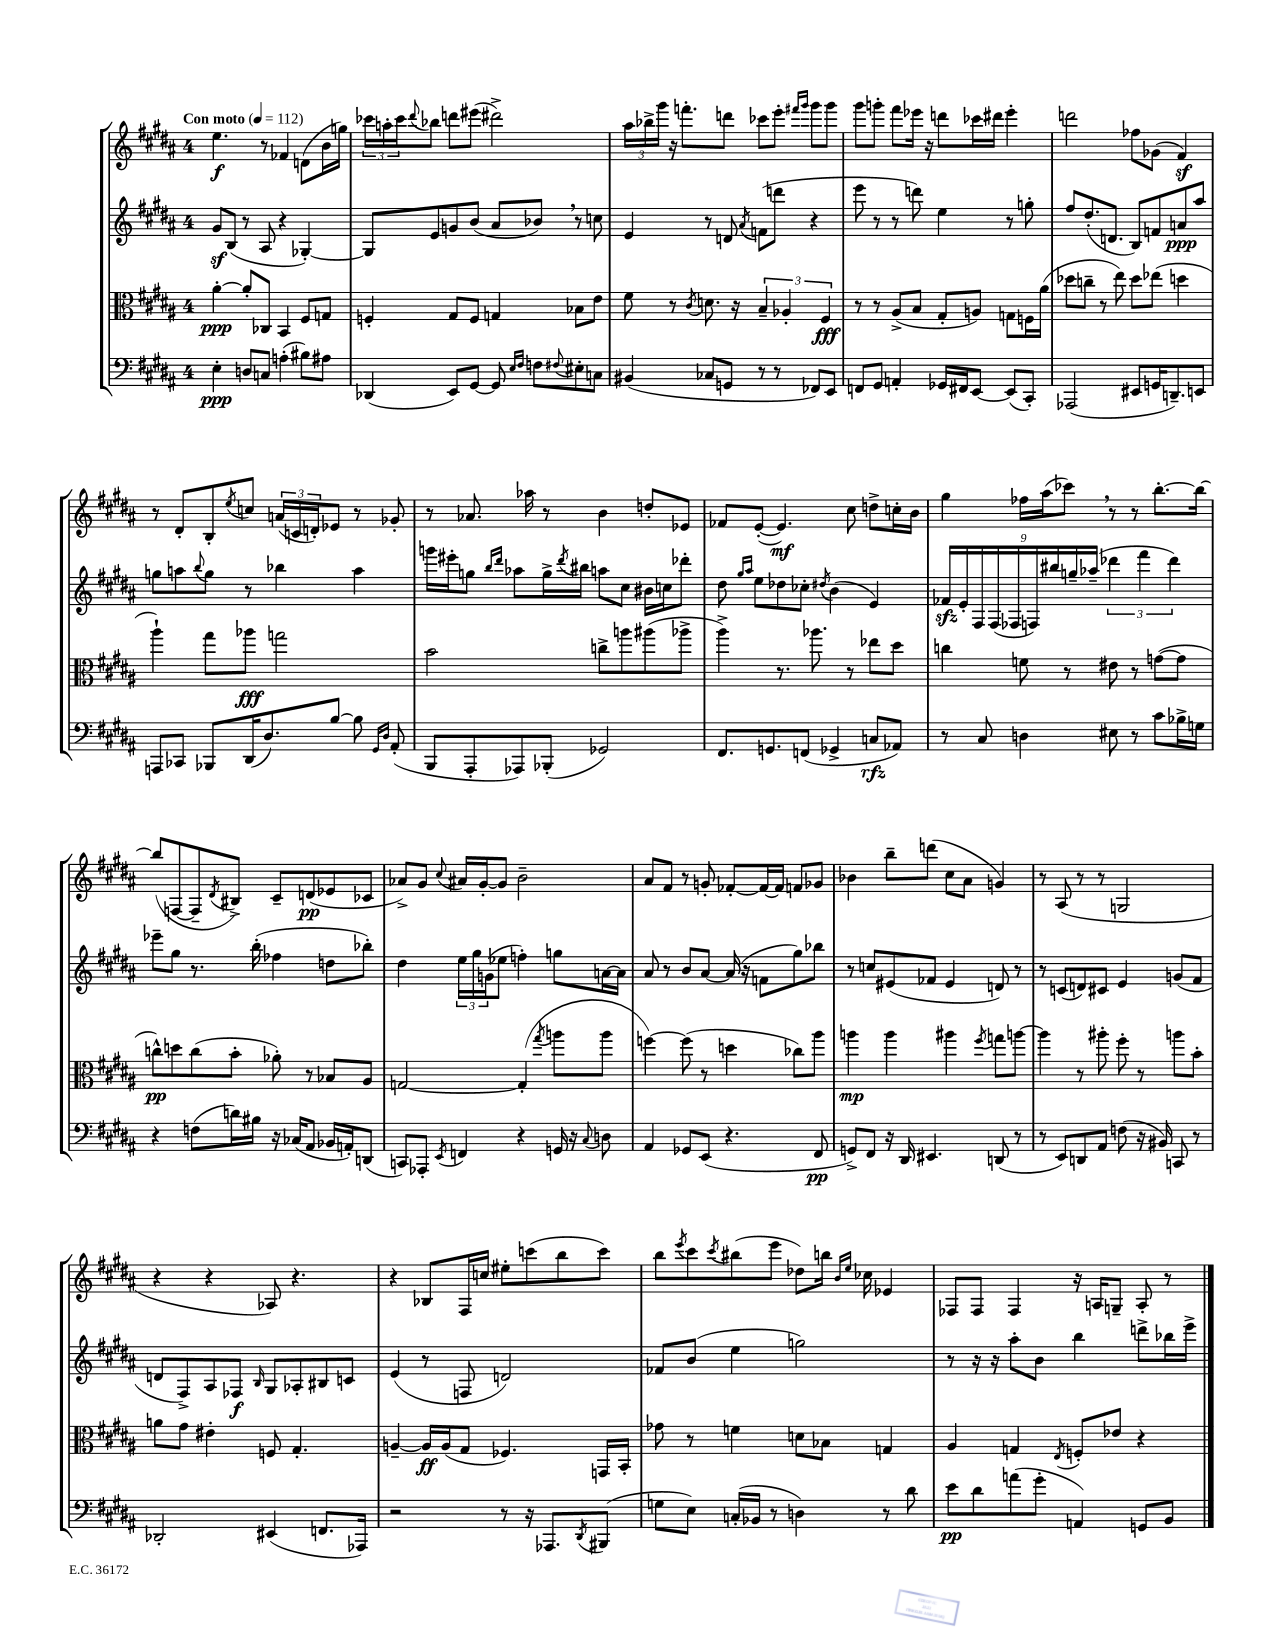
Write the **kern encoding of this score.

**kern	**dynam	**kern	**dynam	**kern	**dynam	**kern	**dynam
*part4	*part4	*part3	*part3	*part2	*part2	*part1	*part1
*staff4	*staff4	*staff3	*staff3	*staff2	*staff2	*staff1	*staff1
*clefF4	*	*clefC3	*	*clefG2	*	*clefG2	*
*k[f#c#g#d#a#]	*	*k[f#c#g#d#a#]	*	*k[f#c#g#d#a#]	*	*k[f#c#g#d#a#]	*
*M4/4	*	*M4/4	*	*M4/4	*	*M4/4	*
*MM112	*	*MM112	*	*MM112	*	*MM112	*
=1	=1	=1	=1	=1	=1	=1	=1
!	!	!	!	!	!	!LO:TX:a:B:t=Con moto	!
4E'\	ppp	[4a#'\	ppp	8g#z/L	.	4.ee\	f
.	.	.	.	(8B/J	.	.	.
8Dn/L	.	8a#'/L]	.	8r	.	.	.
8Cn/J	.	8C-X/J	.	8A#/	.	8r	.
(4An'\	.	4BB/	.	4r	.	4f-X/	.
8B#X\L)	.	8F#/L	.	[4G-X'/)	.	(8dn\L	.
8A#X\J	.	8Gn/J	.	.	.	16b\L	.
.	.	.	.	.	.	16ggn\JJ)	.
=2	=2	=2	=2	=2	=2	=2	=2
(4DD-X/	.	4Fn'/	.	8G-/L]	.	24ccc-X\LL	.
.	.	.	.	.	.	24aan'\	.
.	.	.	.	.	.	24ccc-\J	.
.	.	.	.	.	.	8qqddd#/	.
.	.	.	.	8e/	.	8bb-X\J	.
8EE/L)	.	8G#/L	.	8gn/	.	8dddn\L	.
[8GG#/J	.	8F/J	.	(8b/J	.	(8eee#X\J	.
8GG#/]	.	4Gn/	.	8a#/L	.	2ddd#X^\)	.
16qqE/LL	.	.	.	.	.	.	.
16qqF#/JJ	.	.	.	.	.	.	.
8Fn\L	.	.	.	8b-X,/J)	.	.	.
8qqF#X/	.	.	.	.	.	.	.
8E#X'\	.	8B-X\L	.	8r	.	.	.
8Cn\J	.	8e\J	.	8ccn\	.	.	.
=3	=3	=3	=3	=3	=3	=3	=3
(4BB#X/	.	8f#\	.	4e/	.	24aa#\LL	.
.	.	.	.	.	.	24bb-X^\	.
.	.	.	.	.	.	24ggg#\JJ	.
.	.	8r	.	.	.	16r	.
.	.	.	.	.	.	8.fffn'\L	.
.	.	8qc#/	.	.	.	.	.
8C-X/L	.	8.dn\	.	8r	.	.	.
8GGn/J	.	.	.	8dn/	.	8dddn\J	.
.	.	16r	.	.	.	.	.
.	.	.	.	8qa#/	.	.	.
8r	.	6B~/	.	(8fn\L	.	8ccc-X\L	.
8r	.	.	.	8dddn\J	.	8eee'\J	.
.	.	6A-X'/	.	.	.	.	.
.	.	.	.	.	.	16qqfff#X/LL	.
.	.	.	.	.	.	16qqggg#/JJ	.
8FF-X/L)	.	.	.	4r	.	8ggg#\L	.
.	.	6F#/	fff	.	.	.	.
8EE/J	.	.	.	.	.	8ggg#\J	.
=4	=4	=4	=4	=4	=4	=4	=4
8FFn/L	.	8r	.	8eee\	.	8ggg#\L	.
8GG#/J	.	8r	.	8r	.	8gggn'\J	.
4AAn'/	.	(8A#^/L	.	8r	.	8fff#\L	.
.	.	8B/J	.	8dddn\)	.	16eee-X\Jk	.
.	.	.	.	.	.	16r	.
16GG-X/LL	.	8G#'/L	.	4ee\	.	8dddn\L	.
16FF#X/J	.	.	.	.	.	.	.
[8EE/J	.	8An/J)	.	.	.	16ccc-X\L	.
.	.	.	.	.	.	16ddd#X\JJ	.
(8EE/L]	.	8Gn\L	.	8r	.	4eee-'\	.
8CC#'/J)	.	16Fn\L	.	8ggn'\	.	.	.
.	.	(16a#\JJ	.	.	.	.	.
=5	=5	=5	=5	=5	=5	=5	=5
(2AAA-X/	.	8dd-X\L	.	8ff#/L	.	2dddn\	.
.	.	8ccn~\J	.	(8.dd#'/	.	.	.
.	.	8r	.	.	.	.	.
.	.	.	.	8.dn/J	.	.	.
.	.	8ee\)	.	.	.	.	.
8EE#X/L	.	8dd-\L	.	8B/L)	.	8ff-X\L	.
16GGn/K	.	(8ee-X\J	.	8fn/	.	(8g-X\J	.
8.DDn~/)	.	.	.	.	.	.	.
.	.	4ddn\	.	8an/	ppp	4f#z/)	.
8EEn/J	.	.	.	8aa#/J	.	.	.
!!LO:LB:g=z
=6	=6	=6	=6	=6	=6	=6	=6
8AAAn/L	.	4aa#`\)	.	8ggn\L	.	8r	.
8CC-X/J	.	.	.	8aan\	.	8d#'/L	.
.	.	.	.	8qqbb/	.	.	.
8BBB-X/L	.	8gg#\L	.	8gg\J	.	8B'/	.
.	.	.	.	.	.	8qee/	.
(16DD#/K	.	8aa-X\J	fff	8r	.	8ccn/J	.
8.D#/)	.	.	.	.	.	.	.
.	.	2ggn\	.	4bb-X\	.	(24an/LL	.
.	.	.	.	.	.	24cn/	.
.	.	.	.	.	.	24dn'/J)	.
[8B/J	.	.	.	.	.	8e-X/J	.
8B\]	.	.	.	4aa\	.	8r	.
16qqGG#/LL	.	.	.	.	.	.	.
16qqD#/JJ	.	.	.	.	.	.	.
(8AA#'/	.	.	.	.	.	8g-X'/	.
=7	=7	=7	=7	=7	=7	=7	=7
8BBB/L	.	2b\	.	16gggn\LL	.	8r	.
.	.	.	.	16eee#X'\J	.	.	.
8AAA#'/	.	.	.	8ggn\J	.	8.a-X/	.
.	.	.	.	16qqbb/LL	.	.	.
.	.	.	.	16qqddd#/JJ	.	.	.
8AAA-X/)	.	.	.	8aa-X\L	.	.	.
.	.	.	.	.	.	16aa-X\	.
(8BBB-X'/J	.	.	.	16gg^\L	.	8r	.
.	.	.	.	8qddd#/	.	.	.
.	.	.	.	16bb#X\JJ	.	.	.
2GG-X/)	.	8ccn^\L	.	8aan\L	.	4b\	.
.	.	8aan\	.	8cc#\J	.	.	.
.	.	(8aa#X\	.	16b#X\LL	.	8ddn'/L	.
.	.	.	.	16ccn\J	.	.	.
.	.	8aa-X^\J	.	8ddd-X'\J	.	8e-X/J	.
=8	=8	=8	=8	=8	=8	=8	=8
8.FF#/L	.	4aa#^\)	.	8dd#\	.	8f-X/L	.
.	.	.	.	16qqgg#/LL	.	.	.
.	.	.	.	16qqaa#/JJ	.	.	.
.	.	.	.	8ee\L	.	([8e'/J	.
8.GGn/	.	.	.	.	.	.	.
.	.	8.r	.	8dd-X\	.	4.e/])	mf
(8FFn/J	.	.	.	8cc-X'\J	.	.	.
.	.	8.aa-X\	.	.	.	.	.
.	.	.	.	8qdd#X/	.	.	.
4GG-X^/	.	.	.	(4b\	.	.	.
.	.	8r	.	.	.	8cc#\	.
8Cn/L	rfz	8ee-X\L	.	4e/)	.	8ddn^\L	.
8AA-X/J)	.	8dd#\J	.	.	.	16ccn'\L	.
.	.	.	.	.	.	16b\JJ	.
=9	=9	=9	=9	=9	=9	=9	=9
8r	.	4ccn\	.	18f-Xzz/LL	.	4gg#\	.
.	.	.	.	18e'/	.	.	.
.	.	.	.	18F#/	.	.	.
8C#/	.	.	.	.	.	.	.
.	.	.	.	(18F#/	.	.	.
.	.	.	.	18F-X/	.	.	.
4Dn\	.	8fn\	.	.	.	16ff-X\LL	.
.	.	.	.	18Fn/)	.	.	.
.	.	.	.	.	.	(16aa#\J	.
.	.	.	.	18bb#X/	.	.	.
.	.	8r	.	.	.	8ccc-X,\J)	.
.	.	.	.	18ggn~/	.	.	.
.	.	.	.	(18aa-X~/JJ	.	.	.
8E#X\	.	8e#X\	.	6ddd-X\	.	8r	.
8r	.	8r	.	.	.	8r	.
.	.	.	.	6fff#\	.	.	.
8c#\L	.	([8gn\L	.	.	.	[8.bb'\L	.
.	.	.	.	6ddd-\)	.	.	.
16B-X^\L	.	8g\J]	.	.	.	.	.
16Gn\JJ	.	.	.	.	.	16bb\Jk_	.
!!LO:LB:g=z
=10	=10	=10	=10	=10	=10	=10	=10
4r	.	8ccn^^\L)	pp	8eee-X~\L	.	(8bb/L]	.
.	.	8ddn\	.	8gg#\J	.	[8Fn/	.
(8Fn\L	.	(8cc\	.	8.r	.	8F~/]	.
.	.	.	.	.	.	8qd#/	.
16dn\L)	.	8b'\J	.	.	.	8B#X^/J)	.
16B#X\JJ	.	.	.	(16bb'\	.	.	.
16r	.	8a-X'\)	.	4ff-X\	.	8c#~/L	.
(16C-X/KL	.	.	.	.	.	.	.
8AA#/J	.	8r	.	.	.	(8dn/	pp
16BB-X/LL	.	8B-X/L	.	8ddn\L	.	8e-X/	.
16AAn'/J)	.	.	.	.	.	.	.
(8DDn/J	.	8A#/J	.	8bb-X'\J)	.	8c-X/J	.
=11	=11	=11	=11	=11	=11	=11	=11
8CCn/L)	.	[2Gn/	.	4dd#\	.	8a-X^/L)	.
8AAA-X'/J	.	.	.	.	.	8g#/J	.
8qEE/	.	.	.	.	.	8qqcc#/	.
4FFn/	.	.	.	24ee\LL	.	16a#X/LL	.
.	.	.	.	24gg#\	.	.	.
.	.	.	.	.	.	[16g#'/J	.
.	.	.	.	(24gn\J	.	.	.
.	.	.	.	8ee-X\J	.	8g#/J]	.
4r	.	(4G'/]	.	4ffn'\)	.	2b~\	.
.	.	8qgg#/	.	.	.	.	.
16GGn/	.	8aan\L	.	8ggn\L	.	.	.
16r	.	.	.	.	.	.	.
8qqC#/	.	.	.	.	.	.	.
8Dn\	.	8aa\J	.	[16an\L	.	.	.
.	.	.	.	16a\JJ]	.	.	.
=12	=12	=12	=12	=12	=12	=12	=12
4AA#/	.	[4ffn\)	.	8a#/	.	8a#/L	.
.	.	.	.	8r	.	8f#/J	.
8GG-X/L	.	(8ff\]	.	8b/L	.	8r	.
(8EE/J	.	8r	.	[8a#/J	.	8gn'/	.
4.r	.	4ddn\	.	(16a#/]	.	[8f-X'/L	.
.	.	.	.	16r	.	.	.
.	.	.	.	8fn\L	.	16f-/L_	.
.	.	.	.	.	.	16f-/JJ]	.
.	.	8cc-X\L)	.	8gg#\)	.	8fn/L	.
8FF#/	pp	8aa#\J	.	8bb-X\J	.	8g-X/J	.
=13	=13	=13	=13	=13	=13	=13	=13
8GGn^/L)	.	4aan\	mp	8r	.	4b-X\	.
8FF#/J	.	.	.	8ccn/L	.	.	.
16r	.	4aa\	.	(8e#X/	.	8bb~\L	.
16DD#/	.	.	.	.	.	.	.
4.EE#X/	.	.	.	8f-X/J	.	(8dddn\J	.
.	.	4aa#X\	.	4e#/	.	8cc#\L	.
.	.	.	.	.	.	8a#\J	.
.	.	8qff#/	.	.	.	.	.
(8DDn/	.	8ggn\L	.	8dn/)	.	4gn/)	.
8r	.	[8aan\J	.	8r	.	.	.
=14	=14	=14	=14	=14	=14	=14	=14
8r	.	4aa\]	.	8r	.	8r	.
8EE/L)	.	.	.	(8cn/L	.	(8A#/	.
8DDn/	.	8r	.	8dn/)	.	8r	.
8AA#/J	.	8aa#X'\	.	8c#X/J	.	8r	.
(8Fn\	.	8ff#'\	.	4e/	.	2Gn/	.
16r	.	8r	.	.	.	.	.
16BB#X/)	.	.	.	.	.	.	.
8CCn/	.	8aan\L	.	(8gn/L	.	.	.
8r	.	8b'\J	.	8f#/J	.	.	.
!!LO:LB:g=z
=15	=15	=15	=15	=15	=15	=15	=15
2DD-X'/	.	8an\L	.	8dn/L	.	4r	.
.	.	8g#\J	.	8F#^/)	.	.	.
.	.	4e#X'\	.	8A#/	.	4r	.
.	.	.	.	8F-X/J	f	.	.
.	.	.	.	16qqB/	.	.	.
(4EE#X/	.	8Fn/	.	8G#/L	.	8A-X/)	.
.	.	4.G#'/	.	8A-X'/	.	4.r	.
8.FFn/L	.	.	.	8B#X/	.	.	.
.	.	.	.	8cn/J	.	.	.
16AAA-X/Jk)	.	.	.	.	.	.	.
=16	=16	=16	=16	=16	=16	=16	=16
2r	.	[4An~/	.	(4e/	.	4r	.
.	.	16A/LL]	ff	8r	.	8B-X/L	.
.	.	(16A/J	.	.	.	.	.
.	.	8G#/J	.	8Fn/	.	16F#/L	.
.	.	.	.	.	.	16ccn/JJ	.
8r	.	4.F-X/)	.	2dn/)	.	8ee#X'\L	.
16r	.	.	.	.	.	(8cccn\	.
8.AAA-X/L	.	.	.	.	.	.	.
.	.	.	.	.	.	8bb\	.
8qDD#/	.	.	.	.	.	.	.
(8BBB#X/J	.	16GGn/LL	.	.	.	8ccc\J)	.
.	.	16BB'/JJ	.	.	.	.	.
=17	=17	=17	=17	=17	=17	=17	=17
8Gn\L	.	8g-X\	.	8f-X/L	.	8bb\L	.
.	.	.	.	.	.	8qeee/	.
8E\J)	.	8r	.	(8b/J	.	8ccc#\	.
.	.	.	.	.	.	8qccc#/	.
(16Cn'/LL	.	4fn\	.	4ee\	.	(8bb#X\	.
16BB-X/JJ	.	.	.	.	.	.	.
8r	.	.	.	.	.	8eee\J	.
4Dn\)	.	8dn\L	.	2ggn\)	.	8dd-X\L)	.
.	.	8B-X\J	.	.	.	16bbn\Jk	.
.	.	.	.	.	.	16qqb/LL	.
.	.	.	.	.	.	16qqee/JJ	.
.	.	.	.	.	.	16cc-X\	.
8r	.	4Gn/	.	.	.	4e-X/	.
8d#\	.	.	.	.	.	.	.
=18	=18	=18	=18	=18	=18	=18	=18
8e\L	pp	4A#/	.	8r	.	8F-X/L	.
8d#\	.	.	.	16r	.	8F-/J	.
.	.	.	.	16r	.	.	.
(8an\	.	4Gn/	.	8aa#'\L	.	4F-/	.
8g#'\J	.	.	.	8b\J	.	.	.
.	.	8qE/	.	.	.	.	.
4AAn/)	.	8Fn'/L	.	4bb\	.	16r	.
.	.	.	.	.	.	16An/KL	.
.	.	8e-X/J	.	.	.	8Gn~/J	.
8GGn/L	.	4r	.	8dddn^\L	.	8A'/	.
8BB/J	.	.	.	16bb-X\L	.	8r	.
.	.	.	.	16eee^\JJ	.	.	.
==	==	==	==	==	==	==	==
*-	*-	*-	*-	*-	*-	*-	*-
